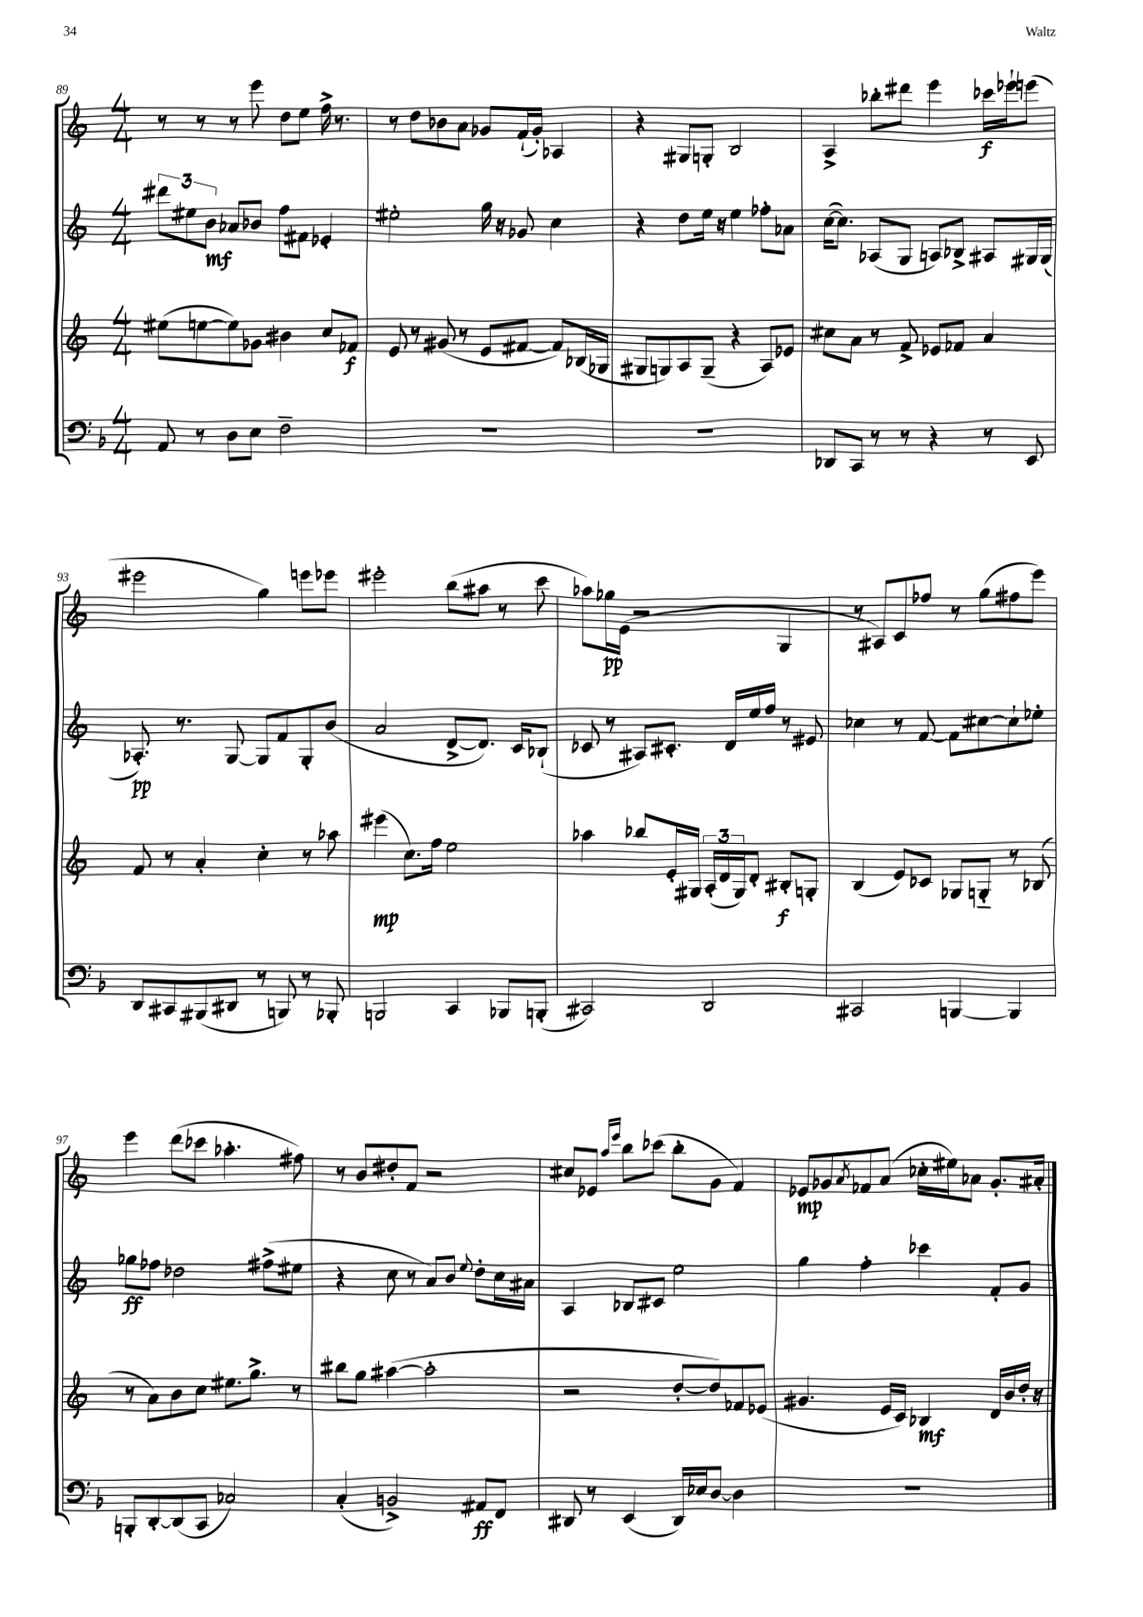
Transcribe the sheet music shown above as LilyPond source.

<<
\new StaffGroup <<
\new Staff = "s0" {
    \clef treble \key c \major \numericTimeSignature \time 4/4
    r8 r8 r8 e'''8 d''8 e''8 f''16-> r8. |
    r8 d''8 bes'8 a'8 ges'8 f'16-!( ges'16-.) aes4 |
    r4 gis8 g8-. b2 |
    a4-> bes''8-. dis'''8 e'''4 ces'''16\f ees'''16-! e'''8( |
    eis'''2 g''4) e'''8 ees'''8 |
    eis'''2-. b''8( ais''8 r8 c'''8 |
    aes''8) ges''16\pp e'16( r2 g4 |
    r8 ais8) c'8 fes''8 r8 g''8( fis''8 e'''8) |
    e'''4 d'''8( ces'''8 aes''4.-. fis''8) |
    r8 b'8 dis''8-. f'8 r2 |
    cis''8 ees'8 \grace { a''16 e'''16 } b''8 ces'''8( b''8-. g'8 f'4) |
    ees'8\mp ges'8 \acciaccatura { a'8 } fes'8 a'8( ces''16-. eis''16) aes'8 ges'8.-. ais'16-. \bar "|." |
}
\new Staff = "s1" {
    \clef treble \key c \major \numericTimeSignature \time 4/4
    \tuplet 3/2 { dis'''8 eis''8 b'8\mf } aes'8 bes'8 f''8 fis'8 ees'4-. |
    eis''2-. g''16 r16 ges'8 c''4 |
    r4 d''8 e''16 r16 e''4 fes''8-. aes'8 |
    c''16~( c''8.) aes8( g8 a8) bes8-> ais8 gis16 gis16( |
    aes8.-.\pp) r8. g8~ g8 f'8 g8-. b'8( |
    a'2 d'8~-> d'8.) c'16 bes8-!( |
    ces'8 r8 ais8) cis'8.-. d'16 e''16 f''16 r8 eis'8 |
    ces''4 r8 f'8~ f'8 cis''8~ cis''8-! ees''8-. |
    ges''8\ff fes''8 des''2 fis''8->( eis''8 |
    r4 c''8 r8 a'8) b'8 \appoggiatura { e''8 } d''8-. c''16 ais'16 |
    a4 bes8 cis'8 e''2 |
    g''4 f''4-. ces'''4 f'8-. g'8 \bar "|." |
}
\new Staff = "s2" {
    \clef treble \key c \major \numericTimeSignature \time 4/4
    eis''8( e''8~ e''8) ges'8 bis'4 c''8 fes'8\f |
    e'8 r8 gis'8( r8 e'8 fis'8~ fis'8) bes16( ges16 |
    gis8 g8) a8 g8--( r4 a8) ees'8 |
    cis''8 a'8 r8 f'8-> ees'8 fes'8 a'4 |
    f'8 r8 a'4-. c''4-. r8 aes''8 |
    eis'''4\mp( c''8.) f''16 e''2 |
    aes''4 bes''8 e'16-. gis16 \tuplet 3/2 { a16-.( d'16 gis16) } d'8-. bis8-.\f g8-. |
    b4( e'8) ces'8 ges8 g8-_ r8 bes8( |
    r8 a'8) b'8 c''8 eis''8. g''8.-> r8 |
    bis''8 g''8 ais''4~( ais''2-. |
    r2 d''8~-. d''8) fes'8 ees'8( |
    gis'4. e'16 c'16) bes4\mf d'16 b'16 d''16-. r16 \bar "|." |
}
\new Staff = "s3" {
    \clef bass \key f \major \numericTimeSignature \time 4/4
    a,8 r8 d8 e8 f2-- |
    R1 |
    R1 |
    des,8 c,8 r8 r8 r4 r8 e,8 |
    d,8 cis,8 bis,,8( dis,8 r8 b,,8) r8 bes,,8-. |
    b,,2 c,4 bes,,8 b,,8-.( |
    cis,2) d,2 |
    cis,2 b,,4~ b,,4 |
    b,,8-. d,8~-. d,8( c,8 ces2) |
    c4-.( b,2->) ais,8\ff f,8 |
    dis,8 r8 e,4( dis,16) ees16 d8~ d4 |
    R1 \bar "|." |
}
>>
>>
\layout { \context { \Score currentBarNumber = #89 } }
